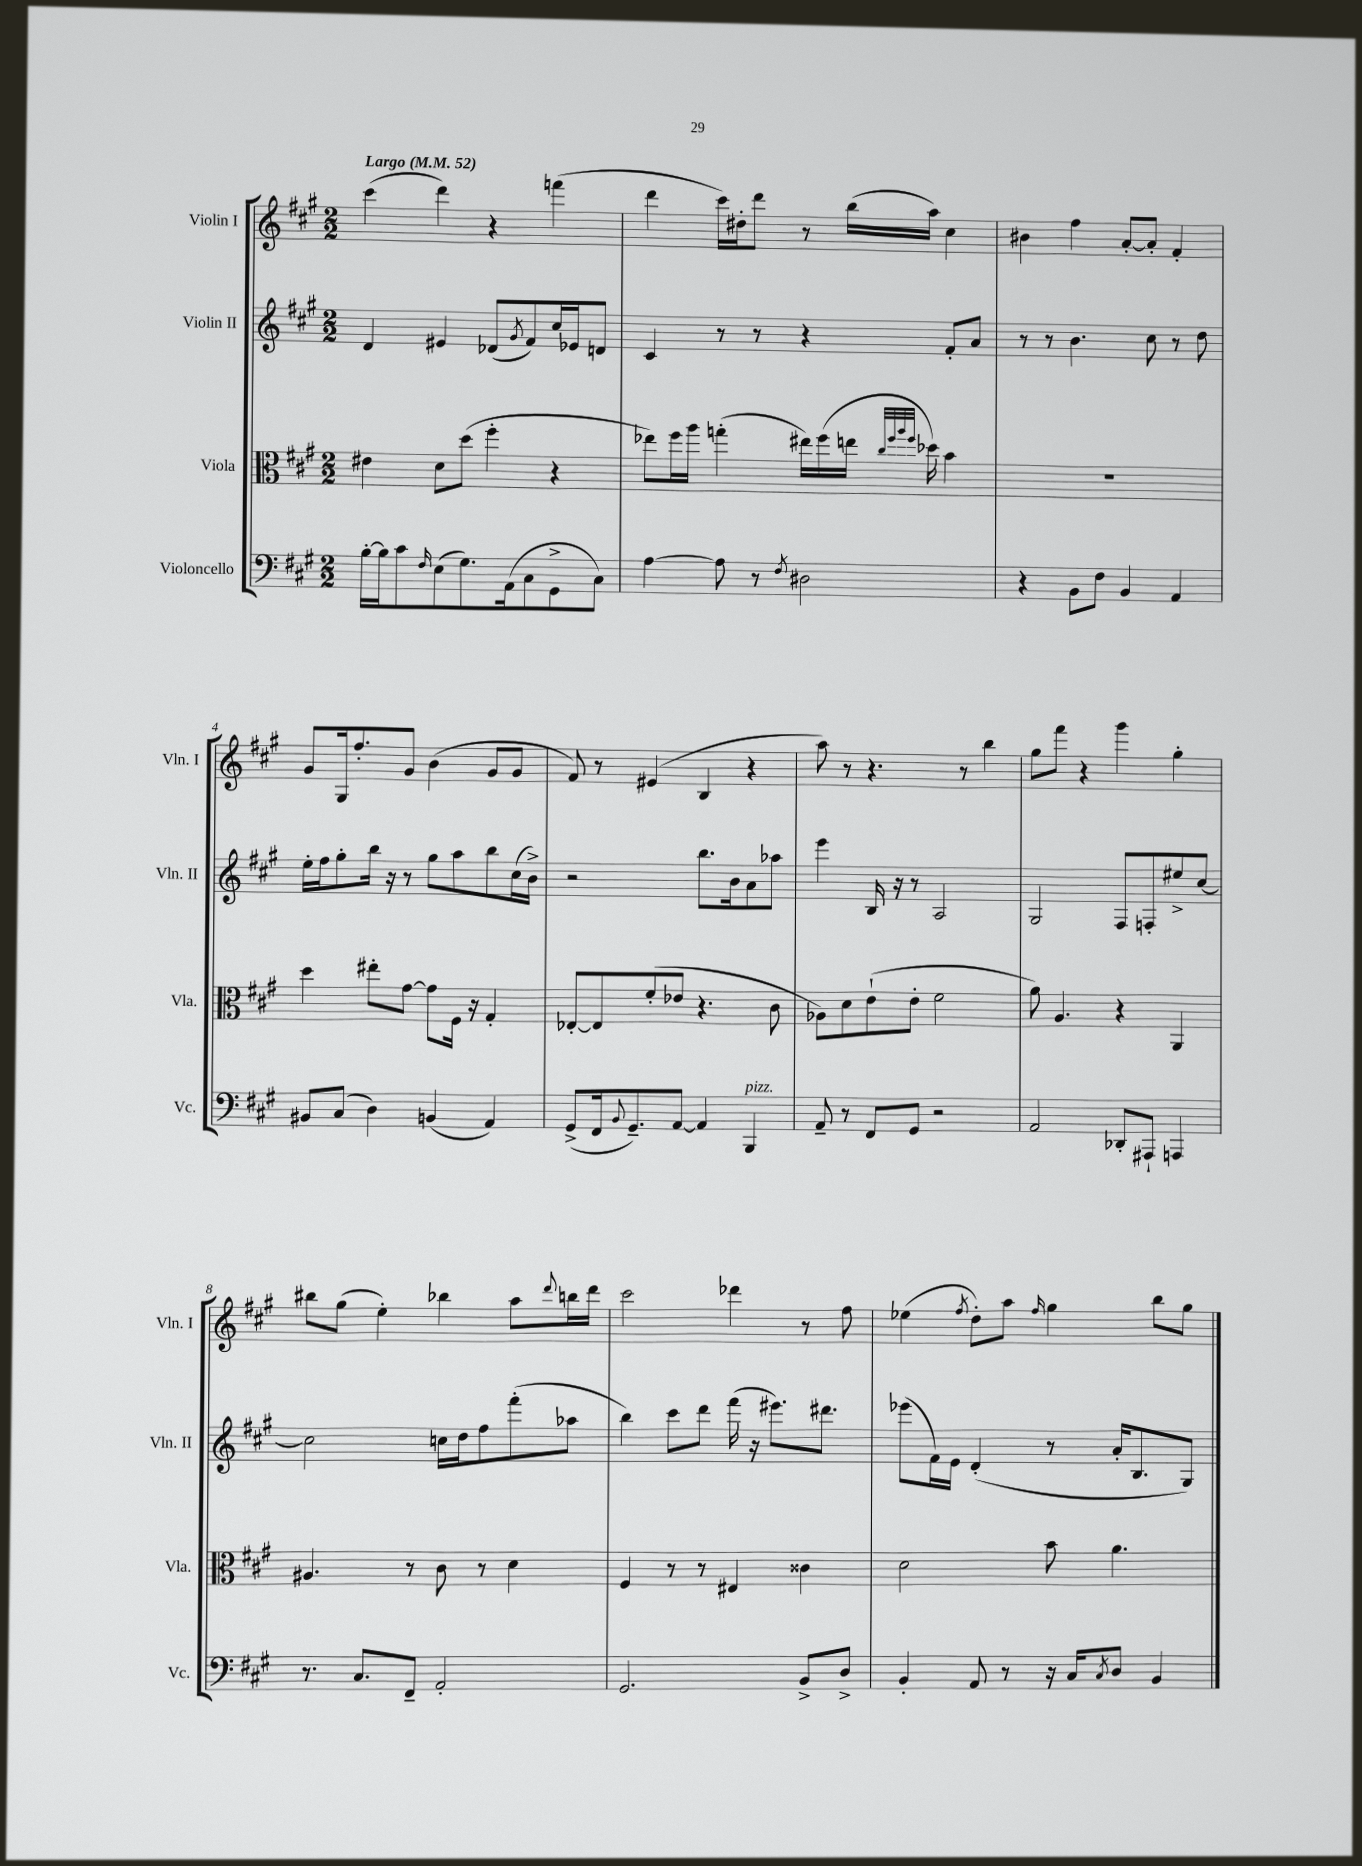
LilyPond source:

<<
\new StaffGroup <<
\new Staff = "s0" \with { instrumentName = "Violin I" shortInstrumentName = "Vln. I" } {
    \clef treble \key a \major \numericTimeSignature \time 2/2 \tempo "Largo" 4 = 52
    cis'''4( d'''4) r4 f'''4( |
    d'''4 cis'''16) dis''16-. d'''8 r8 b''16( a''16) cis''4 |
    bis'4 fis''4 a'8~-. a'8-. fis'4-. |
    gis'8 gis16 fis''8.-. gis'8 b'4( gis'8 gis'8 |
    fis'8) r8 eis'4( b4 r4 |
    a''8) r8 r4. r8 b''4 |
    gis''8 fis'''8 r4 gis'''4 gis''4-. |
    bis''8 gis''8( e''4-.) bes''4 a''8 \appoggiatura { d'''8 } b''16 d'''16 |
    cis'''2 des'''4 r8 fis''8 |
    ees''4( \acciaccatura { fis''8 } d''8-.) a''8 \grace { fis''16 } gis''4 b''8 gis''8 \bar "|." |
}
\new Staff = "s1" \with { instrumentName = "Violin II" shortInstrumentName = "Vln. II" } {
    \clef treble \key a \major \numericTimeSignature \time 2/2
    d'4 eis'4 des'8( \acciaccatura { gis'8 } fis'8) cis''16 ees'16 d'8 |
    cis'4 r8 r8 r4 fis'8-. a'8 |
    r8 r8 b'4. cis''8 r8 d''8 |
    e''16-. fis''16 gis''8-. b''16 r16 r8 gis''8 a''8 b''8 cis''16( b'16->) |
    r2 b''8. b'16 a'8 aes''8 |
    e'''4 b16 r16 r8 a2 |
    gis2 fis8 f8-. eis''8-> cis''8~ |
    cis''2 c''16 d''16 fis''8 fis'''8-.( aes''8 |
    b''4) cis'''8 d'''8 fis'''16( r16 eis'''8.) dis'''8. |
    ees'''8( fis'16) e'16 d'4-.( r8 a'16-. b8. gis8) \bar "|." |
}
\new Staff = "s2" \with { instrumentName = "Viola" shortInstrumentName = "Vla." } {
    \clef alto \key a \major \numericTimeSignature \time 2/2
    eis'4 d'8 d''8( fis''4-. r4 |
    ees''8) fis''16 a''16 g''4-.( eis''16) fis''16( e''16 \grace { cis''32 fis''32 a''32 fis''32 } des''16) b'4 |
    R1 |
    d''4 eis''8-. gis'8~ gis'8 fis16 r16 gis4-. |
    ees8~-. ees8 fis'8-.( ees'8 r4. cis'8 |
    aes8) d'8 e'8-!( e'8-. fis'2 |
    a'8) a4. r4 a,4 |
    ais4. r8 cis'8 r8 d'4 |
    fis4 r8 r8 eis4 cisis'4 |
    d'2 b'8 a'4. \bar "|." |
}
\new Staff = "s3" \with { instrumentName = "Violoncello" shortInstrumentName = "Vc." } {
    \clef bass \key a \major \numericTimeSignature \time 2/2
    b16~-. b16 cis'8 \grace { fis16 } e8( gis8.) a,16( cis8 gis,8-> cis8) |
    a4~ a8 r8 \acciaccatura { fis8 } dis2 |
    r4 b,8 fis8 b,4 a,4 |
    bis,8 cis8( d4) b,4( a,4) |
    gis,8->( fis,16 \appoggiatura { b,8 } gis,8.--) a,8~ a,4 b,,4^\markup { \italic "pizz." } |
    a,8-- r8 fis,8 gis,8 r2 |
    a,2 des,8-. ais,,8-! a,,4 |
    r8. cis8. fis,8-- a,2-. |
    gis,2. b,8-> d8-> |
    b,4-. a,8 r8 r16 cis16 \acciaccatura { cis8 } d8 b,4 \bar "|." |
}
>>
>>
